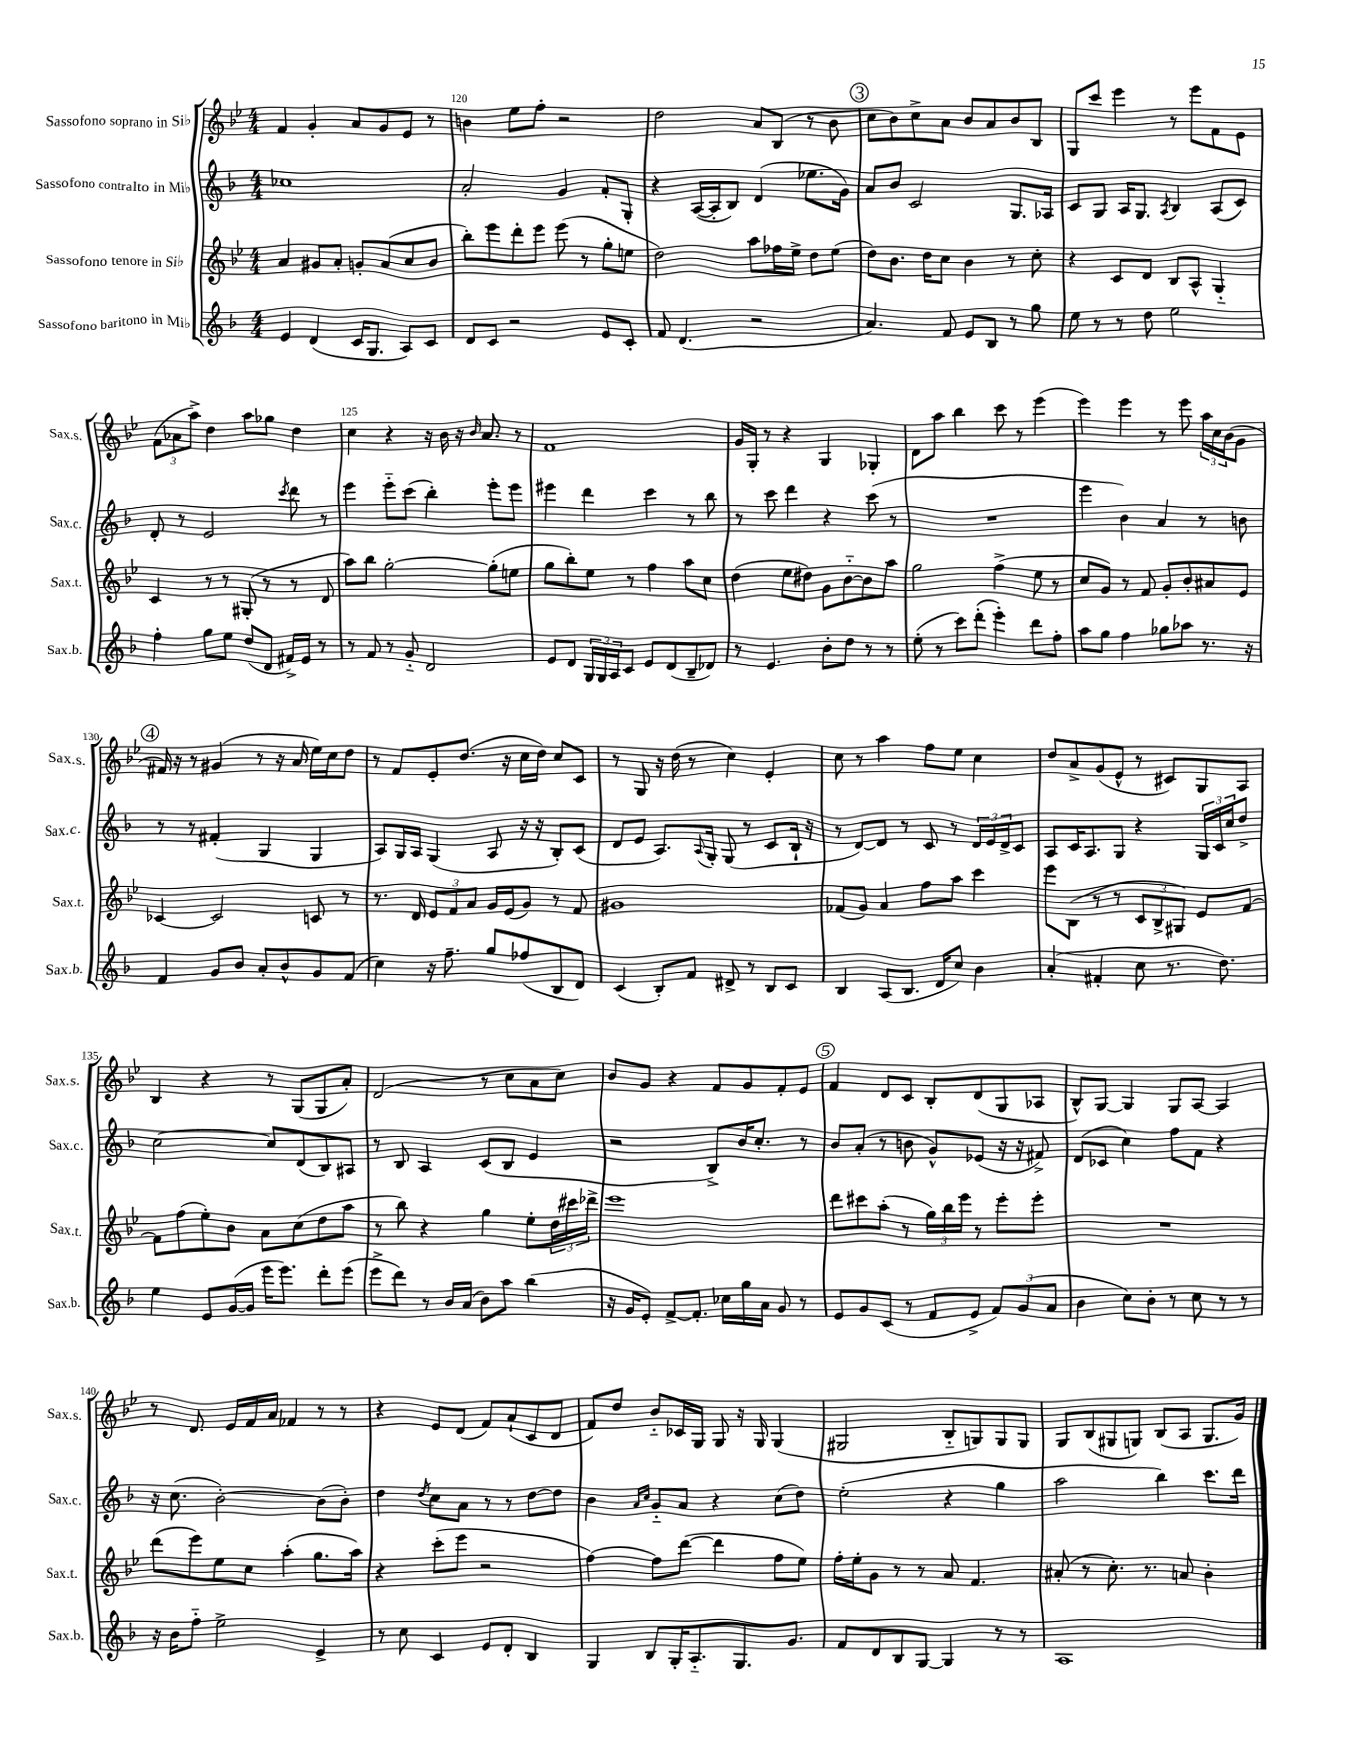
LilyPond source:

<<
\new StaffGroup <<
\new Staff = "s0" \with { instrumentName = "Sassofono soprano in Sib" shortInstrumentName = "Sax.s." } {
    \clef treble \key bes \major \numericTimeSignature \time 4/4
    f'4 g'4-. a'8 g'8 ees'8 r8 |
    b'4 ees''8 f''8-. r2 |
    d''2 a'8 bes8( r8 bes'8 |
    \mark \markup { \circle "3" } c''8 bes'8) c''8-> a'8 bes'8 a'8 bes'8 bes8 |
    g8 c'''8 ees'''4 r8 ees'''8 f'8 ees'8 |
    \tuplet 3/2 { f'8( aes'8 a''8->) } d''4 a''8 ges''8 d''4 |
    c''4 r4 r16 bes'16 r16 \grace { bes'16 } a'8. r8 |
    f'1 |
    g'16 g16-. r8 r4 g4 ges4-. |
    d'8 a''8 bes''4 c'''8 r8 ees'''4( |
    ees'''4) ees'''4 r8 ees'''8 \tuplet 3/2 { a''16 c''16 bes'16( } g'8 |
    \mark \markup { \circle "4" } fis'16) r16 r8 gis'4( r8 r16 a'16 ees''16) c''16 d''8 |
    r8 f'8 ees'8-. d''8.( r16 c''16 d''16) c''8 c'8 |
    r8 g8 r16 d''16( r8 c''4) ees'4-. |
    c''8 r8 a''4 f''8 ees''8 c''4 |
    d''8 a'8-> g'8( ees'8-^ r8 cis'8) g8 a8 |
    bes4 r4 r8 g8( g8 a'8-.) |
    d'2( r8 c''8 a'8 c''8) |
    bes'8 g'8 r4 f'8 g'8 f'8-. ees'8 |
    \mark \markup { \circle "5" } f'4 d'8 c'8 bes8-. d'8( g8 aes8 |
    bes8-^) g8~ g4 g8 a8~ a4 |
    r8 d'8. ees'16 f'16 a'16 fes'4 r8 r8 |
    r4 ees'8 d'8( f'8) a'8-!( c'8 d'8 |
    f'8) d''8 bes'8-_ ces'16 g16 g8 r16 g16 g4( |
    gis2 bes8-_ g8) g8 g8 |
    g8 bes8( gis8 g8) bes8( a8 g8. g'16) \bar "|." |
}
\new Staff = "s1" \with { instrumentName = "Sassofono contralto in Mib" shortInstrumentName = "Sax.c." } {
    \clef treble \key f \major \numericTimeSignature \time 4/4
    ces''1 |
    a'2-. g'4 f'8-. g8-. |
    r4 a16~( a16-. bes8) d'4( ees''8. g'16) |
    \mark \markup { \circle "3" } a'8 bes'8 c'2 g8. aes16 |
    c'8 g8 a16 g8. \acciaccatura { a8 } bes4 a8( c'8) |
    d'8-. r8 e'2 \acciaccatura { c'''8 } d'''8 r8 |
    e'''4 e'''8-_ c'''8( bes''4-.) e'''8-. e'''8 |
    eis'''4 d'''4 c'''4 r8 bes''8 |
    r8 c'''8 d'''4 r4 c'''8( r8 |
    R1 |
    e'''4 bes'4) a'4 r8 b'8 |
    \mark \markup { \circle "4" } r8 r8 fis'4-.( g4 g4 |
    a8) g16 a16 g4( a8 r16 r16 bes8-.) c'8( |
    d'8 e'8 a8.) \appoggiatura { a8 } g16-. g8( r8 c'8 bes16-! r16 |
    r8 d'8~) d'8 r8 c'8 r8 \tuplet 3/2 { d'16 e'16 d'16-> } c'8 |
    a8 c'16 a8. g8 r4 \tuplet 3/2 { g16 c'16 c''16 } d''8-> |
    c''2~ c''8 d'8( bes8) ais8 |
    r8 bes8 a4 c'8( bes8 e'4 |
    r2 bes8->) bes'16 c''8.-. r8 |
    \mark \markup { \circle "5" } bes'8 a'8-.( r8 b'8 g'8-^) ees'8( r16 r16 fis'8->) |
    d'8( ces'8 c''4) f''8 f'8 r4 |
    r16 c''8.( bes'2~-.) bes'8( bes'8-.) |
    d''4 \acciaccatura { d''8 } c''8 a'8 r8 r8 d''8~ d''8 |
    bes'4 \grace { a'16 c''16 } g'8-_ a'8 r4 c''8( d''8) |
    e''2-.( r4 g''4 |
    a''2 bes''4) c'''8. d'''16 \bar "|." |
}
\new Staff = "s2" \with { instrumentName = "Sassofono tenore in Sib" shortInstrumentName = "Sax.t." } {
    \clef treble \key bes \major \numericTimeSignature \time 4/4
    a'4 gis'8 a'8-. g'8-. a'8( c''8 bes'8 |
    bes''8-.) ees'''8 d'''8-. ees'''8 ees'''8( r8 g''8-. e''8 |
    d''2) a''8 fes''16 ees''16-> d''8 ees''8( |
    \mark \markup { \circle "3" } d''8) bes'8. d''16 c''8 bes'4 r8 c''8-. |
    r4 c'8 d'8 bes8 a8-^ g4-_ |
    c'4 r8 r8 gis8-.( r8 r8 d'8 |
    a''8) bes''8 g''2~-. g''8-.( e''8 |
    g''8 bes''8-.) ees''8 r8 f''4 a''8 c''8 |
    d''4( ees''8 dis''8) g'8 bes'8~-_ bes'8 a''8 |
    g''2 f''4->( ees''8 r8 |
    c''8 g'8) r8 f'8 g'8-. bes'8-. ais'8 ees'8 |
    \mark \markup { \circle "4" } ces'4~ ces'2 c'8 r8 |
    r8. d'16 \tuplet 3/2 { ees'8 f'8 a'8 } g'16 ees'16( g'8) r8 f'8 |
    gis'1 |
    fes'8( g'8) a'4 f''8 a''8 c'''4 |
    ees'''8 bes8( r8 r8 \tuplet 3/2 { c'8 bes8-> gis8) } ees'8 f'8~ |
    f'8 f''8( ees''8-.) bes'8 a'8 c''8( d''8 a''8 |
    r8 bes''8) r4 g''4 ees''8-. \tuplet 3/2 { d''16 cis'''16 des'''16-> } |
    ees'''1 |
    \mark \markup { \circle "5" } d'''8 cis'''8 a''8-.( r8 \tuplet 3/2 { g''16) bes''16 ees'''16 } r8 ees'''8-. ees'''8-. |
    R1 |
    d'''8( ees'''8) ees''8 c''8 a''4-.( g''8. a''16) |
    r4 c'''8-.( ees'''8 r2 |
    f''4~) f''8 d'''8~( d'''4 f''8 ees''8) |
    f''16-. ees''16-. g'8 r8 r8 a'8 f'4. |
    ais'8-.( r8 c''8.-.) r8. a'8 bes'4-. \bar "|." |
}
\new Staff = "s3" \with { instrumentName = "Sassofono baritono in Mib" shortInstrumentName = "Sax.b." } {
    \clef treble \key f \major \numericTimeSignature \time 4/4
    e'4 d'4( c'16 g8. a8) c'8 |
    d'8 c'8 r2 e'8 c'8-. |
    f'8 d'4.( r2 |
    \mark \markup { \circle "3" } a'4.) f'8 e'8 bes8 r8 g''8 |
    e''8 r8 r8 d''8 e''2 |
    f''4-. g''8 e''8 d''8( d'8 fis'16->) e'16 r8 |
    r8 f'8 r8 g'8-_ d'2 |
    e'8 d'8 \tuplet 3/2 { g16 g16 a16 } c'8 e'8 d'8( bes8-- des'8) |
    r8 e'4. bes'8-. d''8 r8 r8 |
    e''8-.( r8 c'''8) d'''8-.( e'''4-.) d'''8 f''8-. |
    a''8 g''8 f''4 ges''8 aes''8 r8. r16 |
    \mark \markup { \circle "4" } f'4 g'8 bes'8 a'8-. bes'8-^ g'8 f'8( |
    c''4) r16 f''8.-- g''8 fes''8( bes8 d'8) |
    c'4( bes8-.) f'8 dis'8-> r8 bes8 c'8 |
    bes4 a8( bes8. d'16 c''8) bes'4 |
    a'4-.( fis'4-. c''8 r8. d''8.) |
    e''4 e'8 g'16~( g'16 e'''16 e'''8.) d'''8-. e'''8( |
    e'''8-> d'''8) r8 bes'16 a'16( bes'8) a''8 bes''4( |
    r16 g'16 e'8-.) f'8~-> f'8.-. ces''16 g''16 a'16 g'8 r8 |
    \mark \markup { \circle "5" } e'8 g'8 c'8( r8 f'8 e'8-> \tuplet 3/2 { f'8) g'8( a'8 } |
    bes'4 c''8) bes'8-. r8 c''8 r8 r8 |
    r16 bes'16 f''8-_ e''2-> e'4-> |
    r8 c''8 c'4 e'8 d'8-. bes4 |
    g4 bes8 g16-. a8.-_ g8. g'8. |
    f'8 d'8 bes8 g8~ g4 r8 r8 |
    a1 \bar "|." |
}
>>
>>
\layout { \context { \Score currentBarNumber = #119 \override BarNumber.break-visibility = ##(#f #t #t) barNumberVisibility = #(every-nth-bar-number-visible 5) } }
